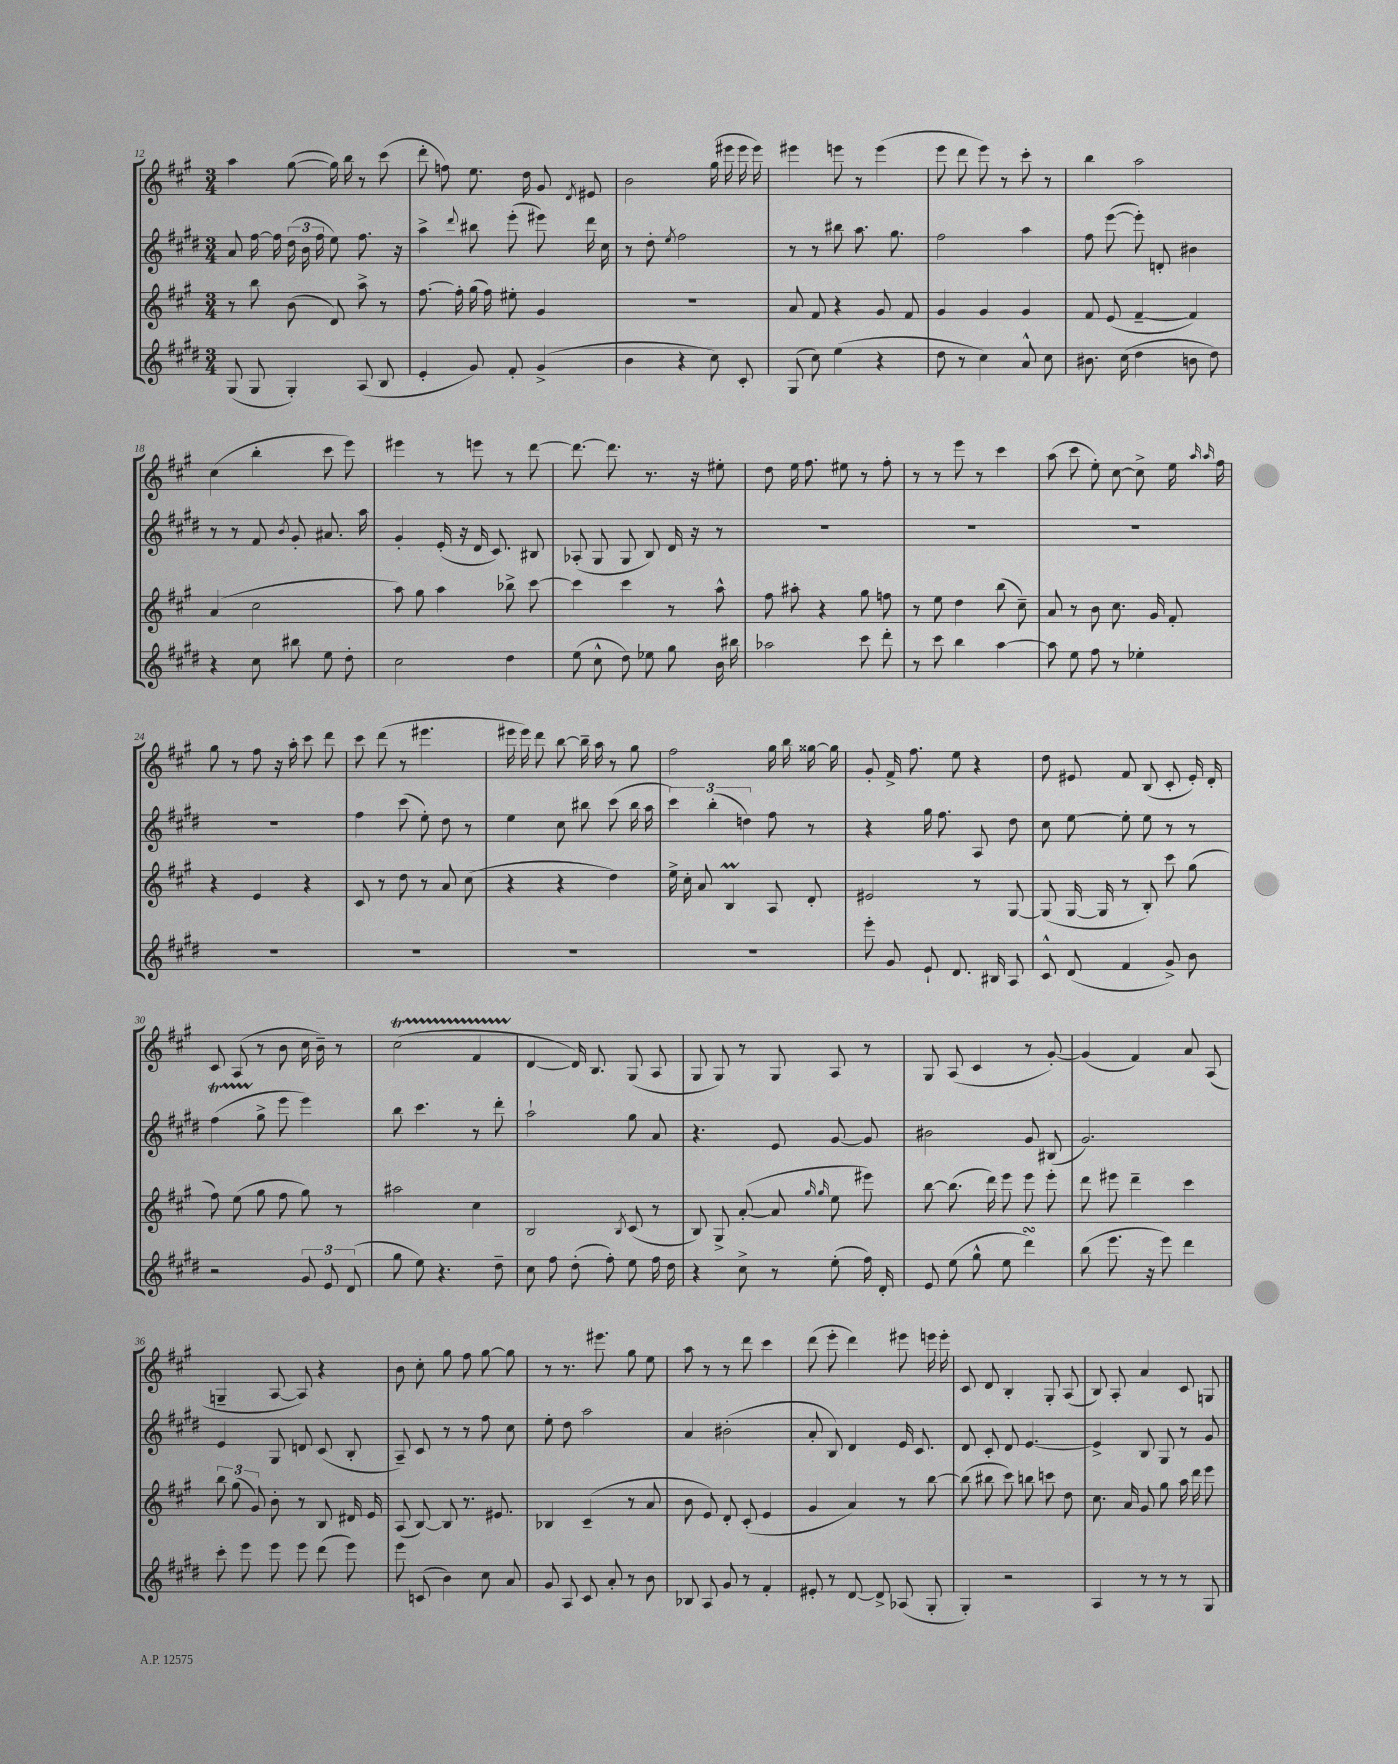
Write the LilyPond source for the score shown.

<<
\new StaffGroup <<
\new Staff = "s0" {
    \clef treble \key a \major \numericTimeSignature \time 3/4
    \autoBeamOff a''4 gis''8~( gis''16) b''16 r8 cis'''8( |
    d'''8-. f''8) e''8. d''16 gis'8 \acciaccatura { d'8 } eis'8 |
    b'2 gis''16( eis'''16 eis'''16 eis'''16) |
    eis'''4 e'''8 r8 e'''4( |
    e'''8 d'''8 e'''8) r8 cis'''8-. r8 |
    b''4 a''2 |
    cis''4( b''4-. cis'''8 e'''8) |
    eis'''4 r8 e'''8 r8 d'''8~ |
    d'''8.~ d'''8. r8. r16 eis''8-. |
    d''8 e''16 fis''8. eis''8 r8 fis''8-. |
    r8 r8 e'''8 r8 cis'''4 |
    a''8( cis'''8 e''8-.) cis''8~ cis''8-> e''16 \grace { a''16 a''16 } fis''16 |
    gis''8 r8 fis''8 r16 a''16-. cis'''8 d'''8 |
    cis'''8 d'''8( r8 eis'''4. |
    eis'''16 eis'''16) d'''8 b''8~ b''16-- a''16 r8 gis''8 |
    fis''2 gis''16 b''16 gisis''16~ gisis''16 |
    gis'8-. fis'16-> fis''8. e''8 r4 |
    d''8 eis'8 fis'8 b8( cis'8-. eis'16-.) d'16-. |
    cis'8 a8( r8 b'8 cis''16 b'16--) r8 |
    cis''2\startTrillSpan( fis'4 |
    d'4~\stopTrillSpan d'16) b8. gis8( a8 |
    gis8 gis8) r8 gis8 a8 r8 |
    gis8 a8( cis'4 r8 gis'8~-.) |
    gis'4( fis'4) a'8 a8( |
    g4-- a8~ a8) r4 |
    b'8 cis''8-. gis''8 fis''8 gis''8~ gis''8 |
    r8 r8. eis'''8. gis''8 e''8 |
    a''8 r8 r8 d'''8 cis'''4 |
    d'''8( e'''8-. d'''4) eis'''8 e'''16 e'''16-. |
    cis'8 d'8 b4-. gis8-. a8( |
    b8) a8-. a'4 cis'8 g8 \bar "|." |
}
\new Staff = "s1" {
    \clef treble \key e \major \numericTimeSignature \time 3/4
    \autoBeamOff a'8 fis''16~ fis''16 \tuplet 3/2 { dis''16( b'16 fis''16 } e''8) fis''8. r16 |
    a''4-> \appoggiatura { dis'''8 } bis''8 e'''8-.( eis'''8) dis'''16 cis''16 |
    r8 dis''8-. \acciaccatura { e''8 } fis''2 |
    r8 r8 bis''8 a''8. gis''8. |
    fis''2 a''4 |
    fis''8 e'''8~( e'''8-.) d'8-. bis'4 |
    r8 r8 fis'8 \acciaccatura { b'8 } gis'8-. ais'8. a''16 |
    gis'4-. e'16-.( r16 dis'16 cis'8.) bis8 |
    aes8-.( gis8 gis8 b8) dis'16 r16 r8 |
    R2. |
    R2. |
    R2. |
    R2. |
    fis''4 cis'''8( e''8-.) dis''8 r8 |
    e''4 cis''8 bis''8 cis'''8( bis''16 a''16 |
    \tuplet 3/2 { cis'''4) b''4-.( d''4) } fis''8 r8 |
    r4 gis''16 fis''8. a8 dis''8 |
    cis''8 e''8~ e''8-. e''8 r8 r8 |
    fis''4\startTrillSpan( gis''8->\stopTrillSpan e'''8 e'''4) |
    b''8 cis'''4. r8 dis'''8-. |
    a''2-! gis''8 a'8 |
    r4. e'8 gis'8~ gis'8 |
    bis'2 gis'8 bis8( |
    gis'2.) |
    e'4 gis8 d'8 cis'8( b8-. |
    a8--) cis'8 r8 r8 fis''8 cis''8 |
    e''8-. dis''8 a''2 |
    a'4 bis'2-.( |
    a'8-. b8) dis'4 e'16 cis'8. |
    dis'8 cis'8-. dis'8 e'4.~ |
    e'4-> b8 gis8 r8 gis'8 \bar "|." |
}
\new Staff = "s2" {
    \clef treble \key a \major \numericTimeSignature \time 3/4
    \autoBeamOff r8 b''8 b'8( d'8) a''8-> r8 |
    fis''8.~ fis''16-. gis''16( fis''16) eis''8-. gis'4 |
    R2. |
    a'8 fis'8 r4 gis'8 fis'8 |
    gis'4 gis'4 gis'4 |
    fis'8 e'8( fis'4~-- fis'4) |
    a'4( cis''2 |
    a''8) gis''8 a''4 bes''8-> cis'''8~ |
    cis'''4 cis'''4 r8 a''8-^ |
    fis''8 ais''8-. r4 gis''8 f''8 |
    r8 e''8 d''4 b''8( cis''8--) |
    a'8 r8 b'8 cis''8. gis'16 fis'8-. |
    r4 e'4 r4 |
    cis'8 r8 d''8 r8 a'8 cis''8( |
    r4 r4 d''4) |
    e''16-> cis''16-. a'8 b4\prall a8 d'8-. |
    eis'2 r8 gis8~ |
    gis8( gis16~ gis16 r8 b8-.) cis'''8 gis''8( |
    fis''8) e''8( gis''8 fis''8 gis''8) r8 |
    ais''2 cis''4 |
    b2 \acciaccatura { b8 } cis'8( r8 |
    b8) gis8-> a'8~-.( a'8 \grace { gis''16 gis''16 } e''8 eis'''8) |
    b''8~ b''8.( d'''16) e'''8 e'''8 e'''8-. |
    d'''8 eis'''8 d'''4-- cis'''4 |
    \tuplet 3/2 { b''8 gis''8( gis'8) } b'8-. r8 b8 dis'16 e'16 |
    a8( b8~) b8 r8. eis'8. |
    bes4 cis'4--( r8 a'8 |
    b'8 e'8) d'8-. cis'8-.( e'4 |
    gis'4 a'4) r8 b''8~ |
    b''8( bis''8 cis'''8) b''8 c'''8 d''8 |
    cis''8. a'16 gis'8 gis''8 a''16 d'''16 e'''8 \bar "|." |
}
\new Staff = "s3" {
    \clef treble \key e \major \numericTimeSignature \time 3/4
    \autoBeamOff gis8( gis8 gis4-.) a8( b8 |
    e'4-. gis'8) fis'8-. gis'4->( |
    b'4 r4 cis''8) cis'8-. |
    gis8( cis''8) e''4( r4 |
    dis''8 r8 cis''4) a'8-^ cis''8 |
    bis'8. cis''16( dis''4 b'8 dis''8) |
    r4 cis''8 bis''8 e''8 dis''8-. |
    cis''2 dis''4 |
    e''8( cis''8-^ dis''8) ees''8 gis''8 b'16 bis''16 |
    aes''2 cis'''8 dis'''8-. |
    r8 cis'''8 b''4 a''4~ |
    a''8 e''8 fis''8 r8 ees''4-. |
    R2. |
    R2. |
    R2. |
    R2. |
    e'''8-. gis'8 e'8-! dis'8. bis16 a8 |
    cis'8-^ dis'8( fis'4 gis'8->) b'8 |
    r2 \tuplet 3/2 { gis'8 e'8 dis'8( } |
    gis''8 e''8) r4. dis''8-- |
    cis''8 fis''8 dis''8-.( fis''8-.) e''8 fis''16 dis''16 |
    r4 cis''8-> r8 e''8-.( fis''16) dis'16-. |
    e'8 e''8( gis''8-^ e''8 dis'''4\turn) |
    b''8( e'''8. r16 e'''8) dis'''4 |
    cis'''8-. e'''8 e'''8 e'''8 dis'''8( e'''8) |
    e'''8 c'8( b'4) cis''8 a'8 |
    gis'8 a8 cis'8 a'8-. r8 b'8 |
    bes8 a8 gis'8 r8 fis'4-. |
    eis'8-. r8 dis'8~ dis'8-> aes8( gis8-. |
    gis4-.) r2 |
    a4 r8 r8 r8 gis8 \bar "|." |
}
>>
>>
\layout { \context { \Score currentBarNumber = #12 } }
